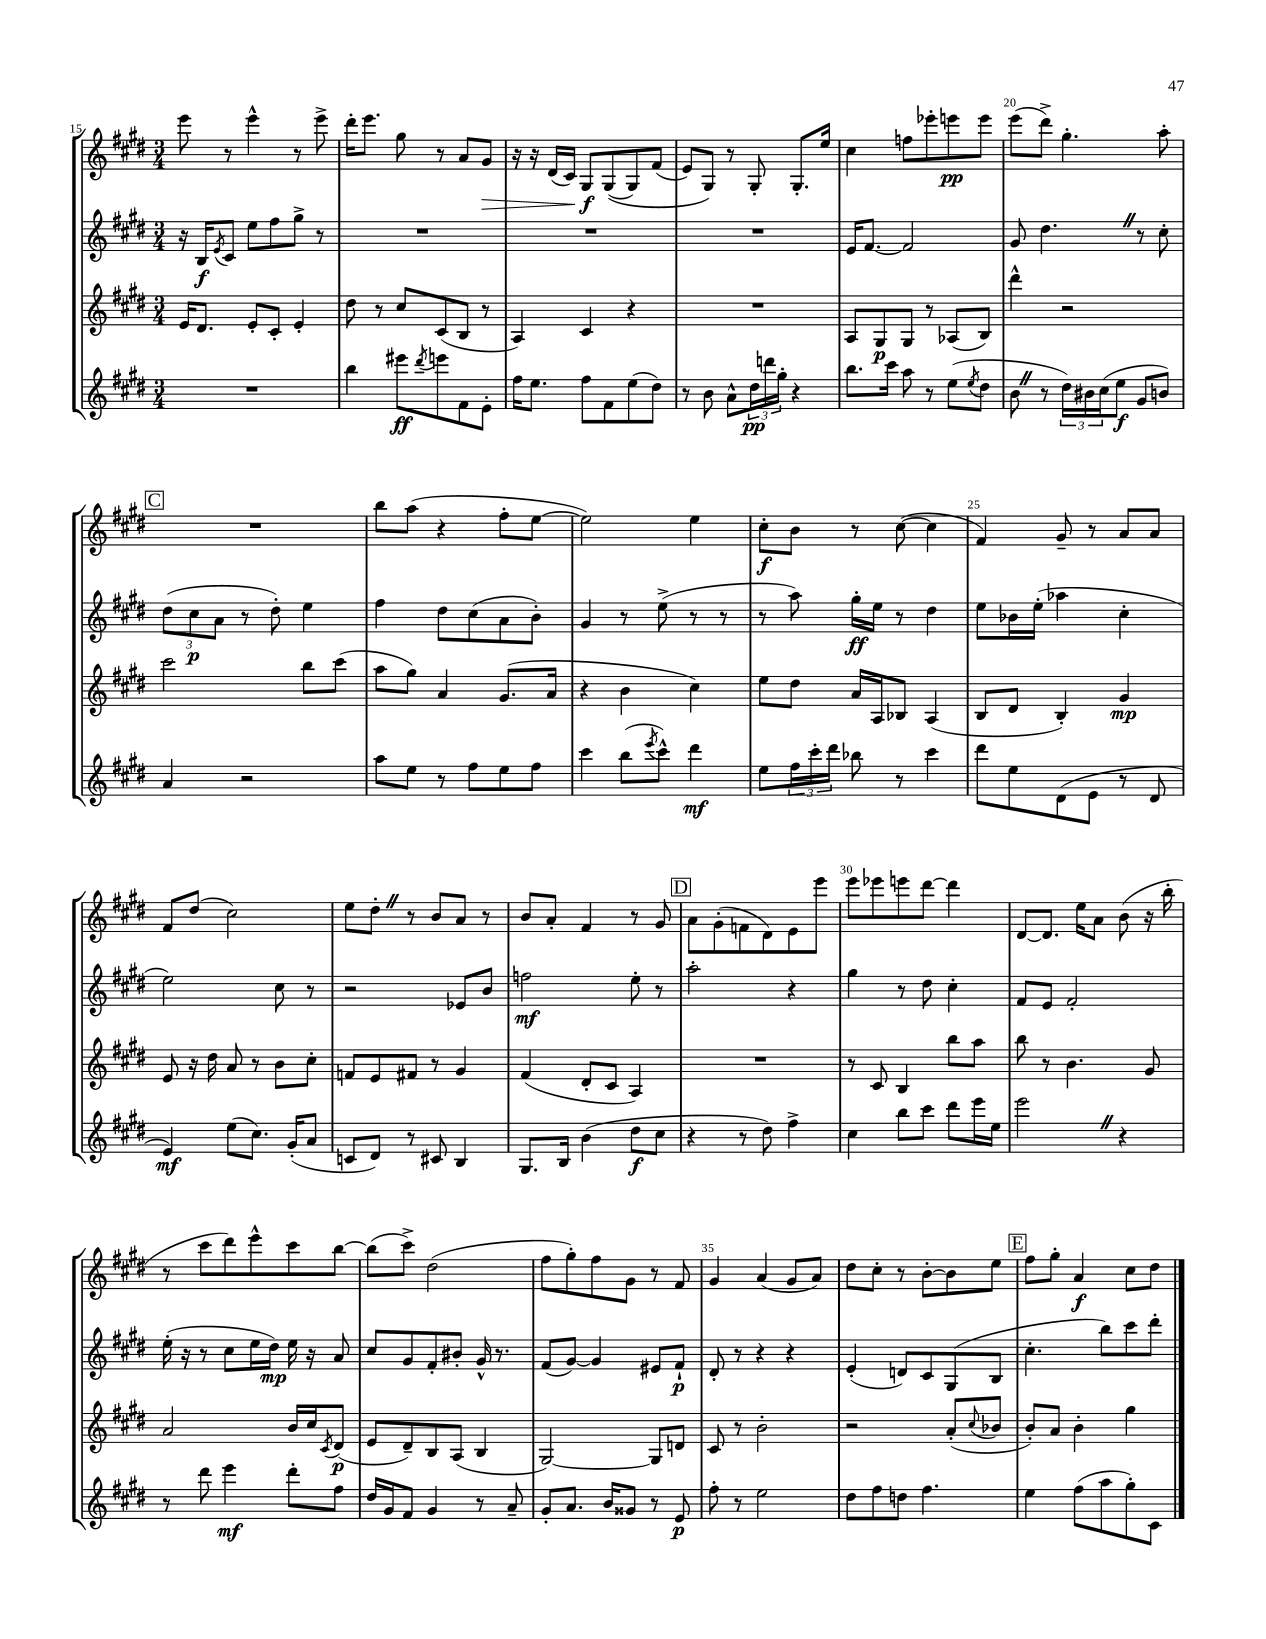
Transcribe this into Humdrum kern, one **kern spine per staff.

**kern	**dynam	**kern	**dynam	**kern	**dynam	**kern	**dynam
*part4	*part4	*part3	*part3	*part2	*part2	*part1	*part1
*staff4	*staff4	*staff3	*staff3	*staff2	*staff2	*staff1	*staff1
*clefG2	*	*clefG2	*	*clefG2	*	*clefG2	*
*k[f#c#g#d#]	*	*k[f#c#g#d#]	*	*k[f#c#g#d#]	*	*k[f#c#g#d#]	*
*M3/4	*	*M3/4	*	*M3/4	*	*M3/4	*
=15	=15	=15	=15	=15	=15	=15	=15
2.r	.	16e/KL	.	16r	.	8eee\	.
.	.	8.d#/J	.	16B/KL	f	.	.
.	.	.	.	8qe/	.	.	.
.	.	.	.	8c#/J	.	8r	.
.	.	8e'/L	.	8ee\L	.	4eee^^\	.
.	.	8c#'/J	.	8ff#\	.	.	.
.	.	4e'/	.	8gg#^\J	.	8r	.
.	.	.	.	8r	.	8eee^\	.
=16	=16	=16	=16	=16	=16	=16	=16
4bb\	.	8dd#\	.	2.r	.	16ddd#'\KL	.
.	.	.	.	.	.	8.eee\J	.
.	.	8r	.	.	.	.	.
8eee#X\L	ff	8cc#/L	.	.	.	8gg#\	.
8qddd#/	.	.	.	.	.	.	.
8eeen\	.	(8c#/	.	.	.	8r	.
8f#\	.	8B/J	.	.	.	8a/L	.
!	!	!	!	!	!	!	!LO:HP:b
8e'\J	.	8r	.	.	.	8g#/J	>
=17	=17	=17	=17	=17	=17	=17	=17
16ff#\KL	.	4A/)	.	2.r	.	16r	.
8.ee\J	.	.	.	.	.	16r	.
.	.	.	.	.	.	(16d#/LL	.
.	.	.	.	.	.	16c#/JJ)	.
8ff#\L	.	4c#/	.	.	.	8G#/L	f
8f#\	.	.	.	.	.	((8G#/	]
(8ee\	.	4r	.	.	.	8G#/)	.
8dd#\J)	.	.	.	.	.	(8f#/J	.
=18	=18	=18	=18	=18	=18	=18	=18
8r	.	2.r	.	2.r	.	8e/L)	.
8b\	.	.	.	.	.	8G#/J)	.
8a^^\L	.	.	.	.	.	8r	.
24dd#\L	pp	.	.	.	.	8G#'/	.
24dddn\	.	.	.	.	.	.	.
24gg#'\JJ	.	.	.	.	.	.	.
4r	.	.	.	.	.	8.G#'/L	.
.	.	.	.	.	.	16ee/Jk	.
=19	=19	=19	=19	=19	=19	=19	=19
8.bb\L	.	8A/L	.	16e/KL	.	4cc#\	.
.	.	.	.	[8.f#/J	.	.	.
.	.	8G#/	p	.	.	.	.
16ccc#\Jk	.	.	.	.	.	.	.
8aa\	.	8G#/J	.	2f#/]	.	8ffn\L	.
8r	.	8r	.	.	.	8eee-X'\	.
(8ee\L	.	(8A-X/L	.	.	.	8eeen\	pp
8qee/	.	.	.	.	.	.	.
8dd#\J	.	8B/J)	.	.	.	8eee\J	.
=20	=20	=20	=20	=20	=20	=20	=20
8bZ\	.	4ddd#^^\	.	8g#/	.	(8eee\L	.
8r	.	.	.	4.dd#Z\	.	8ddd#^\J)	.
24dd#\LL)	.	2r	.	.	.	4.gg#'\	.
24b#X\	.	.	.	.	.	.	.
(24cc#\J	.	.	.	.	.	.	.
8ee\J	f	.	.	.	.	.	.
8g#/L	.	.	.	8r	.	.	.
8bn/J)	.	.	.	8cc#'\	.	8aa'\	.
!!LO:LB:g=z
!!LO:REH:place=s1:t=C
=21	=21	=21	=21	=21	=21	=21	=21
4a/	.	2ccc#\	.	(12dd#\L	.	2.r	.
.	.	.	.	12cc#\	p	.	.
.	.	.	.	12a\J	.	.	.
2r	.	.	.	8r	.	.	.
.	.	.	.	8dd#'\)	.	.	.
.	.	8bb\L	.	4ee\	.	.	.
.	.	(8ccc#\J	.	.	.	.	.
=22	=22	=22	=22	=22	=22	=22	=22
8aa\L	.	8aa\L	.	4ff#\	.	8bb\L	.
8ee\J	.	8gg#\J)	.	.	.	(8aa\J	.
8r	.	4a/	.	8dd#\L	.	4r	.
8ff#\L	.	.	.	(8cc#\	.	.	.
8ee\	.	(8.g#/L	.	8a\	.	8ff#'\L	.
8ff#\J	.	.	.	8b'\J)	.	[8ee\J	.
.	.	16a/Jk	.	.	.	.	.
=23	=23	=23	=23	=23	=23	=23	=23
4ccc#\	.	4r	.	4g#/	.	2ee\])	.
(8bb\L	.	4b\	.	8r	.	.	.
8qeee/	.	.	.	.	.	.	.
8ccc#^^\J)	.	.	.	(8ee^\	.	.	.
4ddd#\	mf	4cc#\)	.	8r	.	4ee\	.
.	.	.	.	8r	.	.	.
=24	=24	=24	=24	=24	=24	=24	=24
8ee\L	.	8ee\L	.	8r	.	8cc#'\L	f
24ff#\L	.	8dd#\J	.	8aa\)	.	8b\J	.
24ccc#'\	.	.	.	.	.	.	.
24ddd#\JJ	.	.	.	.	.	.	.
8bb-X\	.	16a/LL	.	16gg#'\LL	ff	8r	.
.	.	16A/J	.	16ee\JJ	.	.	.
8r	.	8B-X/J	.	8r	.	([8cc#\	.
4ccc#\	.	(4A/	.	4dd#\	.	4cc#\]	.
=25	=25	=25	=25	=25	=25	=25	=25
8ddd#\L	.	8B/L	.	8ee\L	.	4f#/)	.
8ee\	.	8d#/J	.	16b-X\L	.	.	.
.	.	.	.	(16ee'\JJ	.	.	.
(8d#\	.	4B'/)	.	4aa-X\	.	8g#~/	.
8e\J	.	.	.	.	.	8r	.
8r	.	4g#/	mp	4cc#'\	.	8a/L	.
8d#/	.	.	.	.	.	8a/J	.
!!LO:LB:g=z
=26	=26	=26	=26	=26	=26	=26	=26
4e/)	mf	8e/	.	2ee\)	.	8f#/L	.
.	.	16r	.	.	.	(8dd#/J	.
.	.	16dd#\	.	.	.	.	.
(8ee\L	.	8a/	.	.	.	2cc#\)	.
8.cc#\J)	.	8r	.	.	.	.	.
.	.	8b\L	.	8cc#\	.	.	.
(16g#'/KL	.	.	.	.	.	.	.
8a/J	.	8cc#'\J	.	8r	.	.	.
=27	=27	=27	=27	=27	=27	=27	=27
8cn/L	.	8fn/L	.	2r	.	8ee\L	.
8d#/J)	.	8e/	.	.	.	8dd#'Z\J	.
8r	.	8f#X/J	.	.	.	8r	.
8c#X/	.	8r	.	.	.	8b/L	.
4B/	.	4g#/	.	8e-X/L	.	8a/J	.
.	.	.	.	8b/J	.	8r	.
=28	=28	=28	=28	=28	=28	=28	=28
8.G#/L	.	(4f#/	.	2ffn\	mf	8b/L	.
.	.	.	.	.	.	8a'/J	.
16B/Jk	.	.	.	.	.	.	.
(4b\	.	8d#'/L	.	.	.	4f#/	.
.	.	8c#/J	.	.	.	.	.
8dd#\L	f	4A/)	.	8ee'\	.	8r	.
8cc#\J	.	.	.	8r	.	8g#/	.
!!LO:REH:place=s1:t=D
=29	=29	=29	=29	=29	=29	=29	=29
4r	.	2.r	.	2aa'\	.	8a\L	.
.	.	.	.	.	.	(8g#'\	.
8r	.	.	.	.	.	8fn\	.
8dd#\)	.	.	.	.	.	8d#\)	.
4ff#^\	.	.	.	4r	.	8e\	.
.	.	.	.	.	.	8eee\J	.
=30	=30	=30	=30	=30	=30	=30	=30
4cc#\	.	8r	.	4gg#\	.	8eee\L	.
.	.	8c#/	.	.	.	8eee-X\	.
8bb\L	.	4B/	.	8r	.	8eeen\	.
8ccc#\J	.	.	.	8dd#\	.	[8ddd#\J	.
8ddd#\L	.	8bb\L	.	4cc#'\	.	4ddd#\]	.
16eee\L	.	8aa\J	.	.	.	.	.
16ee\JJ	.	.	.	.	.	.	.
=31	=31	=31	=31	=31	=31	=31	=31
2eeeZ\	.	8bb\	.	8f#/L	.	[8d#/L	.
.	.	8r	.	8e/J	.	8.d#/J]	.
.	.	4.b\	.	2f#'/	.	.	.
.	.	.	.	.	.	16ee\KL	.
.	.	.	.	.	.	8a\J	.
4r	.	.	.	.	.	(8b\	.
.	.	8g#/	.	.	.	16r	.
.	.	.	.	.	.	16bb'\	.
!!LO:LB:g=z
=32	=32	=32	=32	=32	=32	=32	=32
8r	.	2a/	.	(16ee'\	.	8r	.
.	.	.	.	16r	.	.	.
8ddd#\	.	.	.	8r	.	8ccc#\L	.
4eee\	mf	.	.	8cc#\L	.	8ddd#\)	.
.	.	.	.	16ee\L	.	8eee^^\	.
.	.	.	.	16dd#\JJ)	mp	.	.
8ddd#'\L	.	16b/LL	.	16ee\	.	8ccc#\	.
.	.	16cc#/J	.	16r	.	.	.
.	.	8qc#/	.	.	.	.	.
8ff#\J	.	(8d#/J	p	8a/	.	[8bb\J	.
=33	=33	=33	=33	=33	=33	=33	=33
16dd#/LL	.	8e/L	.	8cc#/L	.	(8bb\L]	.
16g#/J	.	.	.	.	.	.	.
8f#/J	.	8d#~/)	.	8g#/	.	8ccc#^\J)	.
4g#/	.	8B/	.	8f#'/	.	(2dd#\	.
.	.	(8A/J	.	8b#X'/J	.	.	.
8r	.	4B/	.	16g#^^/	.	.	.
.	.	.	.	8.r	.	.	.
8a~/	.	.	.	.	.	.	.
=34	=34	=34	=34	=34	=34	=34	=34
8g#'/L	.	[2G#/)	.	(8f#/L	.	8ff#\L	.
8.a/J	.	.	.	[8g#/J)	.	8gg#'\)	.
.	.	.	.	4g#/]	.	8ff#\	.
16b/KL	.	.	.	.	.	.	.
8g##X/J	.	.	.	.	.	8g#\J	.
8r	.	8G#/L]	.	8e#X/L	.	8r	.
8e/	p	8dn/J	.	8f#`/J	p	8f#/	.
=35	=35	=35	=35	=35	=35	=35	=35
8ff#'\	.	8c#/	.	8d#'/	.	4g#/	.
8r	.	8r	.	8r	.	.	.
2ee\	.	2b'\	.	4r	.	(4a/	.
.	.	.	.	4r	.	8g#/L	.
.	.	.	.	.	.	8a/J)	.
=36	=36	=36	=36	=36	=36	=36	=36
8dd#\L	.	2r	.	(4e'/	.	8dd#\L	.
8ff#\	.	.	.	.	.	8cc#'\J	.
8ddn\J	.	.	.	8dn/L)	.	8r	.
4.ff#\	.	.	.	8c#/	.	[8b'\L	.
.	.	(8a'/L	.	(8G#/	.	8b\]	.
.	.	8qqcc#/	.	.	.	.	.
.	.	8b-X/J	.	8B/J	.	8ee\J	.
!!LO:REH:place=s1:t=E
=37	=37	=37	=37	=37	=37	=37	=37
4ee\	.	8b'/L)	.	4.cc#'\	.	8ff#\L	.
.	.	8a/J	.	.	.	8gg#'\J	.
(8ff#\L	.	4b'\	.	.	.	4a/	f
8aa\	.	.	.	8bb\L)	.	.	.
8gg#'\)	.	4gg#\	.	8ccc#\	.	8cc#\L	.
8c#\J	.	.	.	8ddd#'\J	.	8dd#\J	.
==	==	==	==	==	==	==	==
*-	*-	*-	*-	*-	*-	*-	*-
